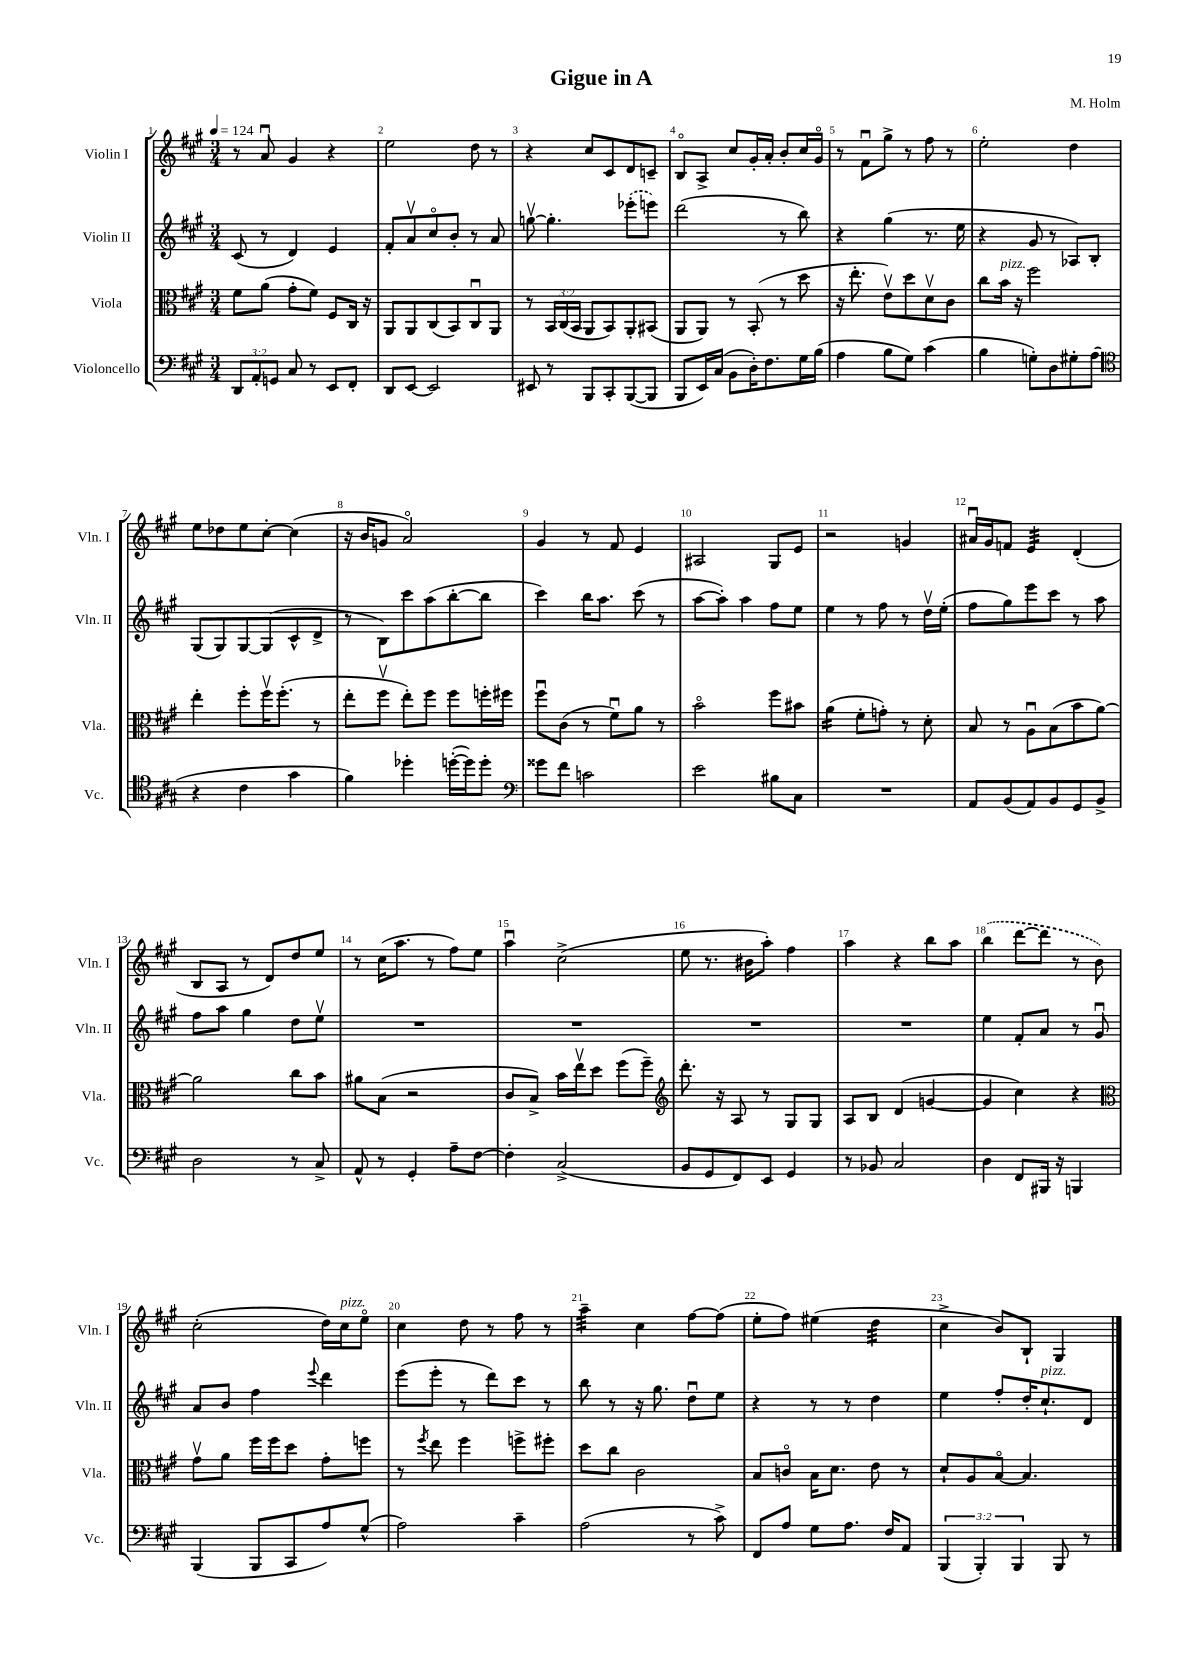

**kern	**kern	**kern	**kern
*staff4	*staff3	*staff2	*staff1
*clefF4	*clefC3	*clefG2	*clefG2
*k[f#c#g#]	*k[f#c#g#]	*k[f#c#g#]	*k[f#c#g#]
*M3/4	*M3/4	*M3/4	*M3/4
*MM124	*MM124	*MM124	*MM124
12DD/L	8f#\L	(8c#/	8r
12AA'/	.	.	.
.	(8a\J	8r	8au/
12GG/J	.	.	.
8C#/	8g#'\L	4d/)	4g#/
8r	8f#\J)	.	.
8EE/L	8F#/L	4e/	4r
8FF#'/J	16C#/Jk	.	.
.	16r	.	.
=	=	=	=
8DD/L	8AA/L	8f#'/L	2ee\
[8EE/J	8AA/	8av/	.
2EE/]	(8C#/	8cc#o/	.
.	8BB/)	8b'/J	.
.	8C#u/	8r	8dd\
.	8AA/J	8a/	8r
=	=	=	=
8EE#/	8r	[8ggv\	4r
8r	24BB/LL	4.gg'\]	.
.	(24C#/	.	.
.	24BB/JJ	.	.
8BBB/L	8AA/L	.	8cc#/L
8CC#'/	8BB/)	.	8c#/
([8BBB/	8AA'/	(8eee-'\L	8d/
8BBB/]J	(8BB#/J	8eee\J)	8c~/J
=	=	=	=
8BBB/L	8AA/L	(2ddd\	8Bo/L
16EE/L)	8AA/J)	.	8A^/J
(16C#/JJ	.	.	.
8BB\L	8r	.	8cc#/L
16D'\K)	(8BB'/	.	16g#'/L
8.F#\	.	.	16a'/JJ
.	8r	8r	8b'/L
16G#\L	8dd\	8bb\)	16cc#/L
(16B\JJ	.	.	16g#o/JJ
=	=	=	=
4A\	16r	4r	8r
.	8.ee'\	.	.
.	.	.	8f#u\L
8B\L	8ev\L)	(4gg#\	8gg#^\J
8G#\J)	8dd\	.	8r
(4c#\	8dv\	8.r	8ff#\
.	8c#\J	.	8r
.	.	16ee\	.
=	=	=	=
4B\	8cc#\L	4r	2ee'\
.	16b\Jk	.	.
.	16r	.	.
8G'\L)	2ff#\	8g#/	.
8D\	.	8r	.
8G#'\	.	8A-/L)	4dd\
(8A\J	.	8B'/J	.
=	=	=	=
*clefC4	*	*	*
4r	4ee'\	(8G#/L	8ee\L
.	.	8G#/)	8dd-\
4c#\	8ff#'\L	[8G#/	8ee\
.	16ff#v\K	(8G#/]	[8cc#'\J
.	(8.ff#'\J	.	.
4g#\	.	8c#^^/	(4cc#\]
.	8r	8d^/J	.
=	=	=	=
4f#\)	8ee'\L	8r	16r
.	.	.	16b/LK
.	8ff#v\J	8B\L)	8g/J
4dd-'\	8ee'\L)	8ccc#\	2ao/)
.	8ff#\J	(8aa\	.
([16dd'\LL	8ff#\L	[8bb'\	.
16dd\]J)	.	.	.
8dd'\J	16ff'\L	8bb\]J	.
.	16ff#\JJ	.	.
=	=	=	=
*clefF4	*	*	*
8g##\L	8ff#u\L	4ccc#\)	4g#/
8f#\J	(8c#\J	.	.
2c\	8r	16bb\LK	8r
.	.	8.aa\J	.
.	8f#u\L)	.	8f#/
.	8a\J	(8ccc#\	4e/
.	8r	8r	.
=	=	=	=
2e\	2bo\	[8aa\L	2A#/
.	.	8aa'\]J)	.
.	.	4aa\	.
8B#\L	8ff#\L	8ff#\L	8G#/L
8C#\J	8b#\J	8ee\J	8e/J
=	=	=	=
2.r	(4a\	4ee\	2r
.	8f#'\L	8r	.
.	8g'\J)	8ff#\	.
.	8r	8r	4g/
.	8d'\	16ddv\LL	.
.	.	(16ee'\JJ	.
=	=	=	=
8AA/L	8B/	8ff#\L	16a#u/LL
.	.	.	16g#/J
(8BB/	8r	8gg#\)	8f/J
8AA/)	8Au\L	8eee\	4e/
8BB/	(8B\	8ccc#\J	.
8GG#/	8b\	8r	(4d'/
8BB^/J	[8a\J)	8aa\	.
=	=	=	=
2D\	2a\]	8ff#\L	8B/L
.	.	8aa\J	8A/J
.	.	4gg#\	8r
.	.	.	8d/L)
8r	8cc#\L	8dd\L	8dd/
8C#^/	8b\J	8eev\J	8ee/J
=	=	=	=
8AA^^/	8a#\L	2.r	8r
8r	(8B\J	.	(16cc#\LK
.	.	.	8.aa\J
4GG#'/	2r	.	.
.	.	.	8r
8A~\L	.	.	8ff#\L)
[8F#\J	.	.	8ee\J
=	=	=	=
4F#'\]	8c#/L	2.r	4aau\
.	8B^/J)	.	.
(2C#^/	16b\LL	.	(2cc#^\
.	16eev\J	.	.
.	8dd\J	.	.
.	(8ff#\L	.	.
.	8ff#~\J)	.	.
=	=	=	=
*	*clefG2	*	*
8BB/L	8.ddd'\	2.r	8ee\
8GG#/	.	.	8.r
.	16r	.	.
8FF#/)	8A/	.	.
.	.	.	16b#\LK
8EE/J	8r	.	8aa'\J)
4GG#/	8G#/L	.	4ff#\
.	8G#/J	.	.
=	=	=	=
8r	8A/L	2.r	4aa\
8BB-/	8B/J	.	.
2C#/	(4d/	.	4r
.	[4g/	.	8bb\L
.	.	.	8aa\J
=	=	=	=
4D\	4g/]	4ee\	(4bb\
8FF#/L	4cc#\)	8f#'/L	[8ddd\L
16BBB#/Jk	.	8a/J	8ddd\]J
16r	.	.	.
4BBB/	4r	8r	8r
.	.	8g#u/	8b\)
=	=	=	=
*	*clefC3	*	*
(4BBB/	8g#v\L	8a/L	(2cc#'\
.	8a\J	8b/J	.
8BBB/L	16ff#\LL	4ff#\	.
.	16ff#\J	.	.
8CC#/	8dd\J	.	.
.	.	8qqeee/	.
8A/)	8g#'\L	4ddd\	16dd\LL)
.	.	.	16cc#\J
(8G#^^/J	8ff\J	.	8eeo\J
=	=	=	=
2A\)	8r	(8eee\L	4cc#\
.	8qff#/	.	.
.	8ee\	8eee'\J	.
.	4ff#\	8r	8dd\
.	.	8ddd\L)	8r
4c#~\	8ff^\L	8ccc#\J	8ff#\
.	8ff#'\J	8r	8r
=	=	=	=
(2A\	8dd\L	8bb\	4aa~\
.	8cc#\J	8r	.
.	2c#\	16r	4cc#\
.	.	8.gg#\	.
8r	.	8ddu\L	[8ff#\L
8c#^\)	.	8ee\J	(8ff#\]J
=	=	=	=
8FF#/L	8B/L	4r	8ee'\L
8A/J	8co/J	.	8ff#\J)
8G#\L	16B\LK	8r	(4ee#\
.	8.d\J	.	.
8.A\J	.	8r	.
.	8e\	4dd\	4dd\
16F#/LK	.	.	.
8AA/J	8r	.	.
=	=	=	=
(6BBB/	8d`/L	4ee\	4cc#^\
.	8A/	.	.
6BBB'/)	.	.	.
.	[8Bo/J	8ff#'/L	8b/L)
6BBB/	.	.	.
.	4.B/]	16dd'/K	8B`/J
.	.	8.cc#`/	.
8BBB/	.	.	4G#/
8r	.	8d/J	.
==	==	==	==
*-	*-	*-	*-
